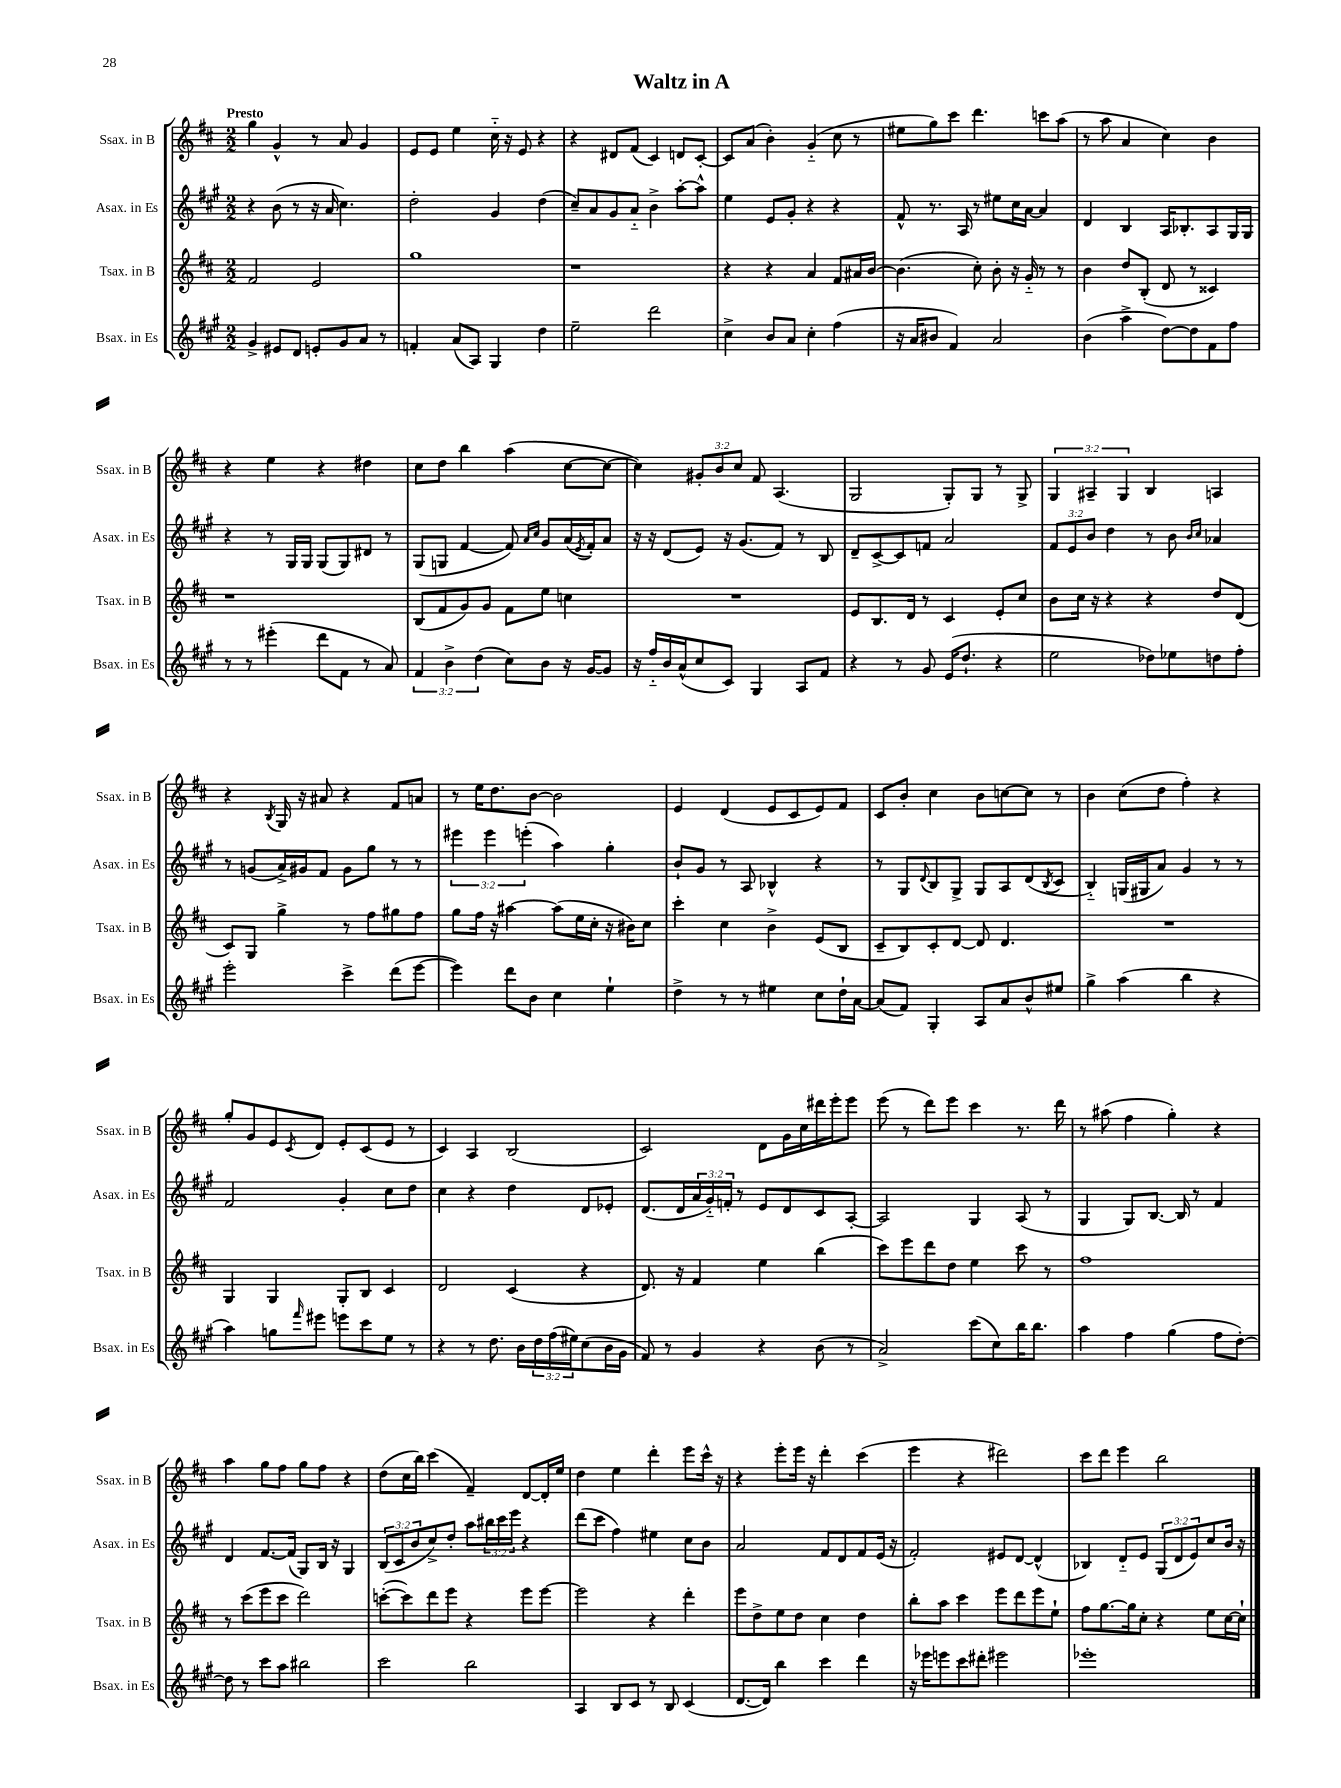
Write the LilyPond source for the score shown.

\header { title = "Waltz in A" }
<<
\new StaffGroup <<
\new Staff = "s0" \with { instrumentName = "Ssax. in B" shortInstrumentName = "Ssax. in B" } {
    \clef treble \key d \major \numericTimeSignature \time 2/2 \override Staff.TupletNumber.text = #tuplet-number::calc-fraction-text \tempo "Presto"
    g''4 g'4-^ r8 a'8 g'4 |
    e'8 e'8 e''4 cis''16-_ r16 e'8 r4 |
    r4 dis'8 fis'8( cis'4) d'8 cis'8~-. |
    cis'8 a'8( b'4-.) g'4-_( cis''8 r8 |
    eis''8 g''8) cis'''8 d'''4. c'''8 a''8( |
    r8 a''8 a'4 cis''4) b'4 |
    r4 e''4 r4 dis''4 |
    cis''8 d''8 b''4 a''4( cis''8~ cis''8~ |
    cis''4) \tuplet 3/2 { gis'8-. b'8 cis''8 } fis'8 a4.( |
    g2 g8-.) g8 r8 g8-> |
    \tuplet 3/2 { g4 ais4-- g4 } b4 a4 |
    r4 \acciaccatura { b8 } g16 r16 ais'8 r4 fis'8 a'8 |
    r8 e''16 d''8. b'8~ b'2 |
    e'4 d'4( e'8 cis'8 e'8) fis'8 |
    cis'8 b'8-. cis''4 b'8 c''8~ c''8 r8 |
    b'4 cis''8( d''8 fis''4-.) r4 |
    g''8-. g'8 e'8 \acciaccatura { cis'8 } d'8 e'8-. cis'8( e'8 r8 |
    cis'4) a4 b2( |
    cis'2) d'8 g'16 cis''16 dis'''16 e'''16-. e'''8 |
    e'''8( r8 d'''8) e'''8 cis'''4 r8. d'''16 |
    r8 ais''8( fis''4 g''4-.) r4 |
    a''4 g''8 fis''8 g''8 fis''8 r4 |
    d''8( cis''16 b''16) cis'''4( fis'4--) d'8~ d'16-. e''16 |
    d''4 e''4 d'''4-. e'''8 cis'''16-^ r16 |
    r4 e'''8-. e'''16 r16 d'''4-. cis'''4( |
    e'''4 r4 dis'''2) |
    cis'''8 d'''8 e'''4 b''2 \bar "|." |
}
\new Staff = "s1" \with { instrumentName = "Asax. in Es" shortInstrumentName = "Asax. in Es" } {
    \clef treble \key a \major \numericTimeSignature \time 2/2 \override Staff.TupletNumber.text = #tuplet-number::calc-fraction-text
    r4 b'8( r8 r16 a'16 cis''4.) |
    d''2-. gis'4 d''4( |
    cis''8--) a'8 gis'8 a'8-_ b'4-> a''8~-. a''8-^ |
    e''4 e'8 gis'8-. r4 r4 |
    fis'8-^ r8. a16 r8 eis''8 cis''16 a'16~ a'4 |
    d'4 b4 a16 bes8.-. a8 gis16 gis16 |
    r4 r8 gis16 gis16 gis8( gis8) dis'8 r8 |
    gis8( g8 fis'4~ fis'8) \grace { a'16 cis''16 } gis'8 a'16( \acciaccatura { e'8 } fis'16-.) a'8 |
    r16 r16 d'8( e'8) r16 gis'8.( fis'8) r8 b8 |
    d'8-- cis'8~-> cis'8 f'8 a'2 |
    \tuplet 3/2 { fis'8 e'8 b'8 } d''4 r8 b'8 \grace { b'16 cis''16 } aes'4 |
    r8 g'8( a'16->) gis'16 fis'8 gis'8 gis''8 r8 r8 |
    \tuplet 3/2 { eis'''4 eis'''4 e'''4-.( } a''4) gis''4-. |
    b'8-! gis'8 r8 a8 bes4-^ r4 |
    r8 gis8 \appoggiatura { d'8 } b8 gis8-> gis8 a8 d'8( \acciaccatura { b8 } cis'8 |
    b4-_) g16( gis16 a'8) gis'4 r8 r8 |
    fis'2 gis'4-. cis''8 d''8 |
    cis''4 r4 d''4 d'8 ees'8-. |
    d'8.( d'16 \tuplet 3/2 { a'16 gis'16-_) f'16-. } r8 e'8 d'8 cis'8 a8~-. |
    a2 gis4 a8( r8 |
    gis4 gis8) b8.~ b16 r8 fis'4 |
    d'4 fis'8.~ fis'16( gis8) b16 r16 gis4 |
    \tuplet 3/2 { b8( cis'8 b'8 } cis''8->) d''8-. a''8 \tuplet 3/2 { bis''16 cis'''16 e'''16 } r4 |
    d'''8( cis'''8 fis''4) eis''4 cis''8 b'8 |
    a'2 fis'8 d'8 fis'8 e'16( r16 |
    fis'2-.) eis'8 d'8~ d'4-^( |
    bes4) d'8-_ e'8 \tuplet 3/2 { gis8( d'8 e'8) } cis''8 b'16 r16 \bar "|." |
}
\new Staff = "s2" \with { instrumentName = "Tsax. in B" shortInstrumentName = "Tsax. in B" } {
    \clef treble \key d \major \numericTimeSignature \time 2/2
    fis'2 e'2 |
    g''1 |
    r1 |
    r4 r4 a'4 fis'8 ais'16 b'16~ |
    b'4.( cis''8-.) b'8-. r16 g'16-_ r8 r8 |
    b'4 d''8 b8-.( d'8 r8 cisis'4) |
    r1 |
    b8( fis'8 g'8) g'8 fis'8 e''8 c''4 |
    R1 |
    e'8 b8. d'16 r8 cis'4 e'8-. cis''8 |
    b'8 cis''16 r16 r4 r4 d''8 d'8( |
    cis'8) g8 g''4-> r8 fis''8 gis''8 fis''8 |
    g''8 fis''16 r16 ais''4~ ais''8( e''16 cis''16-. r16 bis'16) cis''8 |
    cis'''4-. cis''4 b'4-> e'8( b8 |
    cis'8-- b8) cis'8-. d'8~ d'8 d'4. |
    R1 |
    g4 g4 g8-. b8 cis'4 |
    d'2 cis'4( r4 |
    d'8.) r16 fis'4 e''4 b''4( |
    cis'''8) e'''8 d'''8 d''8 e''4 cis'''8 r8 |
    fis''1 |
    r8 cis'''8( e'''8 cis'''8 d'''2) |
    c'''8~-.( c'''8) d'''8 e'''8 r4 e'''8 e'''8~ |
    e'''2 r4 d'''4-. |
    e'''8 d''8-> e''8 d''8 cis''4 d''4 |
    b''8-. a''8 cis'''4 e'''8 d'''8 e'''8 e''8-! |
    fis''8 g''8.~ g''16 cis''8-. r4 e''8 cis''16~ cis''16-! \bar "|." |
}
\new Staff = "s3" \with { instrumentName = "Bsax. in Es" shortInstrumentName = "Bsax. in Es" } {
    \clef treble \key a \major \numericTimeSignature \time 2/2 \override Staff.TupletNumber.text = #tuplet-number::calc-fraction-text
    gis'4-> eis'8 d'8 e'8-. gis'8 a'8 r8 |
    f'4-. a'8( a8) gis4 d''4 |
    e''2-- d'''2 |
    cis''4-> b'8 a'8 cis''4-. fis''4( |
    r16 a'16 bis'8 fis'4) a'2 |
    b'4( a''4-> d''8~) d''8 fis'8 fis''8 |
    r8 r8 eis'''4-.( d'''8 fis'8 r8 a'8) |
    \tuplet 3/2 { fis'4 b'4-> d''4( } cis''8) b'8 r16 gis'16~ gis'8 |
    r16 fis''16-_ b'16 a'16-^( cis''8 cis'8) gis4 a8 fis'8 |
    r4 r8 gis'8 e'16( d''8.-! r4 |
    e''2 des''8) ees''8 d''8 fis''8-. |
    e'''2-. cis'''4-> d'''8( e'''8~ |
    e'''4) d'''8 b'8 cis''4 e''4-! |
    d''4-> r8 r8 eis''4 cis''8 d''16-! a'16~ |
    a'8( fis'8) gis4-. a8 a'8 b'8-^ eis''8 |
    gis''4-> a''4( b''4 r4 |
    a''4) g''8 \grace { fis'''16 } eis'''8 e'''8 cis'''8 e''8 r8 |
    r4 r8 d''8. b'16 \tuplet 3/2 { d''16 fis''16( eis''16) } cis''8( b'16 gis'16 |
    fis'8) r8 gis'4 r4 b'8( r8 |
    a'2->) cis'''8( cis''8) b''16 b''8. |
    a''4 fis''4 gis''4( fis''8 d''8~-.) |
    d''8 r8 cis'''8 a''8 bis''2 |
    cis'''2 b''2 |
    a4 b8 cis'8 r8 b8 cis'4( |
    d'8.~ d'16) b''4 cis'''4 d'''4 |
    r16 ees'''16 e'''8 cis'''8 dis'''8-. eis'''2 |
    ees'''1-. \bar "|." |
}
>>
>>
\layout { \context { \Score \remove "Bar_number_engraver" } }
